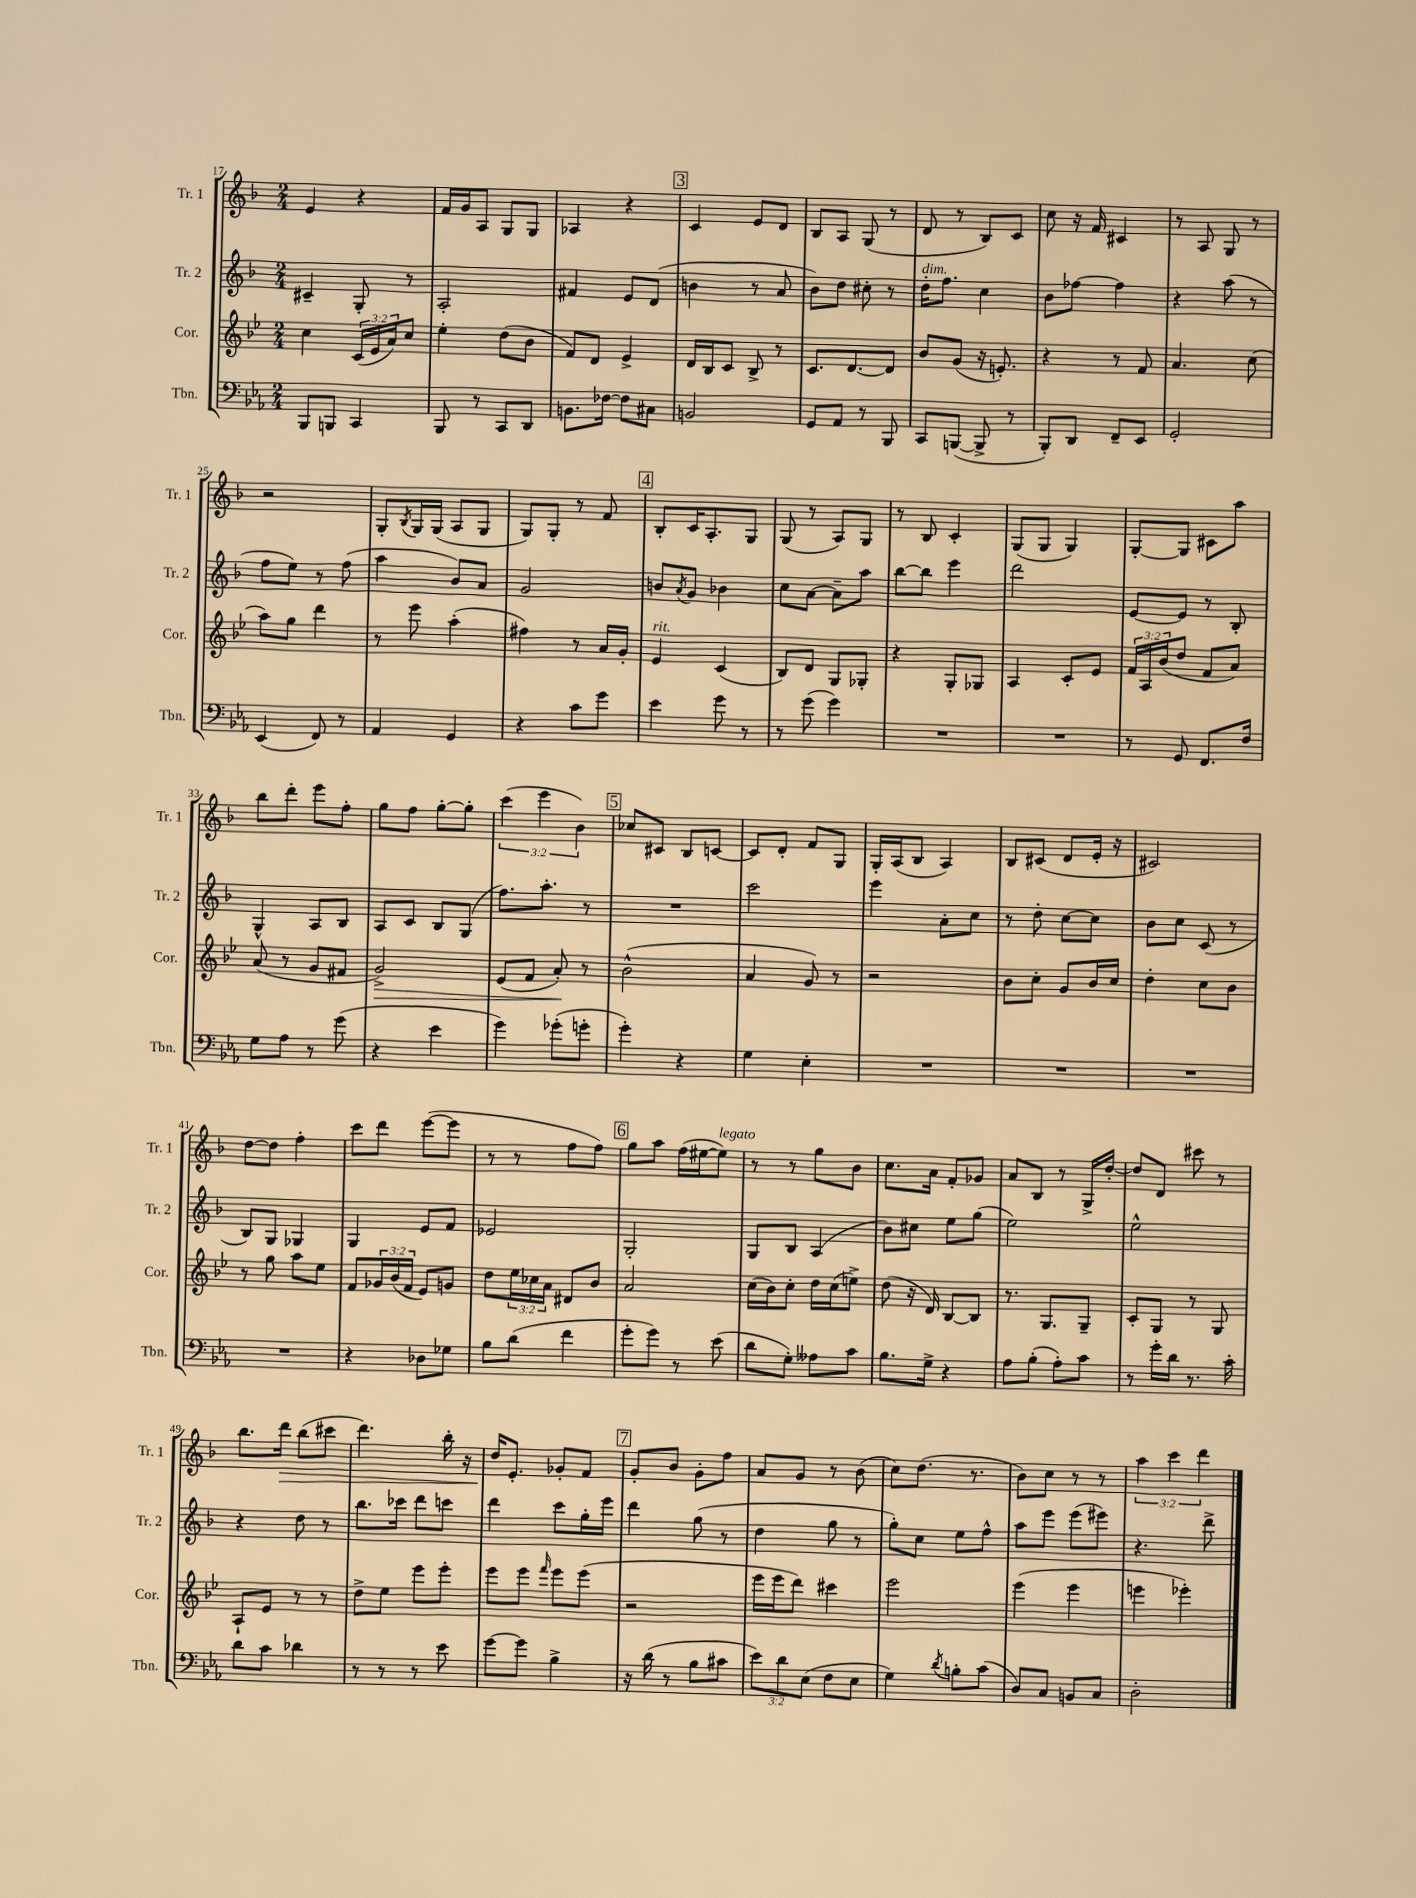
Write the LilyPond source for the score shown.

<<
\new StaffGroup <<
\new Staff = "s0" \with { instrumentName = "Tr. 1" shortInstrumentName = "Tr. 1" } {
    \clef treble \key f \major \numericTimeSignature \time 2/4 \override Staff.TupletNumber.text = #tuplet-number::calc-fraction-text
    e'4 r4 |
    f'16 g'16 a8 g8 g8 |
    aes4 r4 |
    \mark \markup { \box "3" } c'4 e'8 d'8 |
    bes8 a8 g8( r8 |
    d'8 r8 bes8) c'8 |
    c''8 r16 f'16 cis'4 |
    r8 a8 g8 r8 |
    r2 |
    g8-. \acciaccatura { bes8 } g16 g16( a8 g8 |
    g8) g8-. r8 f'8 |
    \mark \markup { \box "4" } bes8-. c'16 a8.-. g8 |
    g8( r8 a8) g8 |
    r8 bes8 c'4-. |
    g8( g8 g4) |
    g8~-. g8 cis'8 a''8 |
    bes''8 d'''8-. e'''8 f''8-. |
    g''8 f''8 g''8~-. g''8-. |
    \tuplet 3/2 { c'''4( e'''4 bes'4) } |
    \mark \markup { \box "5" } ces''8 cis'8 bes8 c'8~ |
    c'8 d'8-. f'8 g8 |
    g16-. a16( bes8 a4) |
    bes8 cis'8( d'8 e'16-. r16 |
    cis'2) |
    d''8~ d''8 f''4-. |
    c'''8 d'''8 e'''8~( e'''8 |
    r8 r8 f''8 f''8) |
    \mark \markup { \box "6" } g''8 a''8 f''16( eis''16~ eis''8^\markup { \italic "legato" }) |
    r8 r8 g''8 bes'8 |
    c''8. a'16 f'8-. ges'8 |
    a'8 bes8 r8 g16-> d''16~-. |
    d''8 d'8 cis'''8 r8 |
    bes''8. d'''16\> bes''8( cis'''8 |
    d'''4.) bes''16-. r16 |
    d''16\! e'8.-. ges'8-. f'8 |
    \mark \markup { \box "7" } g'8-. bes'8 g'8-. f''8 |
    a'8 g'8 r8 bes'8( |
    c''8) d''8.( r8. |
    bes'8) c''8 r8 r8 |
    \tuplet 3/2 { a''4 c'''4 d'''4 } \bar "|." |
}
\new Staff = "s1" \with { instrumentName = "Tr. 2" shortInstrumentName = "Tr. 2" } {
    \clef treble \key f \major \numericTimeSignature \time 2/4
    cis'4-- g8-. r8 |
    a2-. |
    fis'4 e'8 d'8( |
    \mark \markup { \box "3" } b'4 r8 a'8 |
    bes'8) d''8 cis''8-. r8 |
    d''16-.^\markup { \italic "dim." } f''8. c''4 |
    bes'8 fes''8~ fes''4 |
    r4 a''8( r8 |
    f''8 e''8) r8 f''8( |
    a''4 bes'8) a'8 |
    g'2 |
    \mark \markup { \box "4" } b'8 \acciaccatura { a'8 } g'8 bes'4 |
    c''8 a'8~ a'8-- a''8 |
    bes''8~ bes''8 e'''4 |
    d'''2 |
    e'8~ e'8 r8 bes8-. |
    g4-^ a8 bes8 |
    a8 c'8 bes8 g8( |
    f''8.) a''8.-. r8 |
    \mark \markup { \box "5" } R2 |
    c'''2 |
    e'''4 a'8-. c''8 |
    r8 d''8-. c''8~ c''8 |
    bes'8 c''8 c'8( r8 |
    bes8) g8 ges4 |
    g4 e'8 f'8 |
    ees'2 |
    \mark \markup { \box "6" } g2-. |
    g8 bes8 a4( |
    bes'8) cis''8 e''8 g''8( |
    e''2) |
    e''2-^ |
    r4 d''8 r8 |
    bes''8. ces'''16 d'''8 c'''8 |
    d'''4 c'''8 g''16-. e'''16 |
    \mark \markup { \box "7" } d'''4 g''8( r8 |
    d''4 g''8 r8 |
    g''8-.) c''8 e''8 f''8-^ |
    a''8 e'''8 e'''8( eis'''8) |
    r4. d'''8-> \bar "|." |
}
\new Staff = "s2" \with { instrumentName = "Cor." shortInstrumentName = "Cor." } {
    \clef treble \key bes \major \numericTimeSignature \time 2/4 \override Staff.TupletNumber.text = #tuplet-number::calc-fraction-text
    c''4 \tuplet 3/2 { c'16( ees'16 a'16) } c''8 |
    ees''4-. d''8( bes'8 |
    f'8) d'8 ees'4-> |
    \mark \markup { \box "3" } d'16 bes16 c'8 bes8-> r8 |
    c'8. d'8.~ d'8 |
    bes'8 g'8( r16 e'8.-.) |
    r4 r8 f'8 |
    a'4. c''8( |
    a''8) g''8 d'''4 |
    r8 ees'''8 a''4-.( |
    fis''4) r8 a'16 g'16-. |
    \mark \markup { \box "4" } ees'4^\markup { \italic "rit." } c'4( |
    bes8) d'8 g8 ges8-. |
    r4 g8-. ges8 |
    a4 c'8-. ees'8 |
    \tuplet 3/2 { f'16 a16 bes'16( } d''8 f'8 a'8) |
    a'8( r8 g'8 fis'8 |
    g'2->\>) |
    ees'8( f'8 a'8-.\!) r8 |
    \mark \markup { \box "5" } bes'2-^( |
    a'4 g'8) r8 |
    r2 |
    bes'8 c''8-. g'8 bes'16 c''16 |
    d''4-. c''8 bes'8 |
    r8 g''8 a''8 ees''8 |
    f'8 \tuplet 3/2 { ges'16 bes'16( f'16 } ees'8) g'8 |
    d''8 \tuplet 3/2 { ees''16 ces''16 a'16 } dis'8 bes'8 |
    \mark \markup { \box "6" } a'2 |
    c''16( bes'16) c''8-. d''16 c''16( e''8->) |
    d''8( r16 d'16) bes8~ bes8 |
    r8. g8. g8-- |
    c'8-. g8 r8 g8 |
    a8-! ees'8 r8 r8 |
    d''8-> ees''8 ees'''8 ees'''8-. |
    ees'''8 ees'''8 \grace { f'''16 } ees'''8 ees'''8( |
    \mark \markup { \box "7" } r2 |
    ees'''16 ees'''16 d'''8) cis'''4 |
    ees'''2 |
    ees'''4( ees'''4 |
    e'''4 ees'''4-.) \bar "|." |
}
\new Staff = "s3" \with { instrumentName = "Tbn." shortInstrumentName = "Tbn." } {
    \clef bass \key ees \major \numericTimeSignature \time 2/4 \override Staff.TupletNumber.text = #tuplet-number::calc-fraction-text
    bes,,8 b,,8 c,4 |
    bes,,8 r8 c,8 d,8 |
    b,8. fes16~ fes8 cis8 |
    \mark \markup { \box "3" } b,2 |
    g,8 aes,8 r8 bes,,8 |
    c,8 b,,8~( b,,8-> r8 |
    bes,,8-.) d,8 f,8-- ees,8 |
    g,2-. |
    ees,4( f,8) r8 |
    aes,4 g,4 |
    r4 c'8 g'8 |
    \mark \markup { \box "4" } ees'4 g'8 r8 |
    r8 g'8( g'4) |
    R2 |
    R2 |
    r8 g,8 f,8. f16 |
    g8 aes8 r8 g'8( |
    r4 ees'4 |
    g'4) ges'8-.( g'8-. |
    \mark \markup { \box "5" } g'4-.) r4 |
    g4 ees4-. |
    R2 |
    R2 |
    R2 |
    R2 |
    r4 des8 ges8 |
    bes8 d'8( f'4 |
    \mark \markup { \box "6" } g'8-. g'8) r8 ees'8( |
    d'8 g8-.) aeses8 c'8 |
    bes8. g16-> r4 |
    aes8 bes8-.( aes8-.) c'8 |
    r8 g'16-. d'16 r8. c'16-. |
    d'8 c'8 des'4 |
    r8 r8 r8 ees'8 |
    g'8~ g'8 bes4-> |
    \mark \markup { \box "7" } r16 d'16( r8 bes8 cis'8 |
    \tuplet 3/2 { ees'8) d'8 ees8( } f8 ees8 |
    g4) \acciaccatura { d'8 } b8-. c'8( |
    d8) c8 b,8 c8 |
    d2-. \bar "|." |
}
>>
>>
\layout { \context { \Score currentBarNumber = #17 } }
